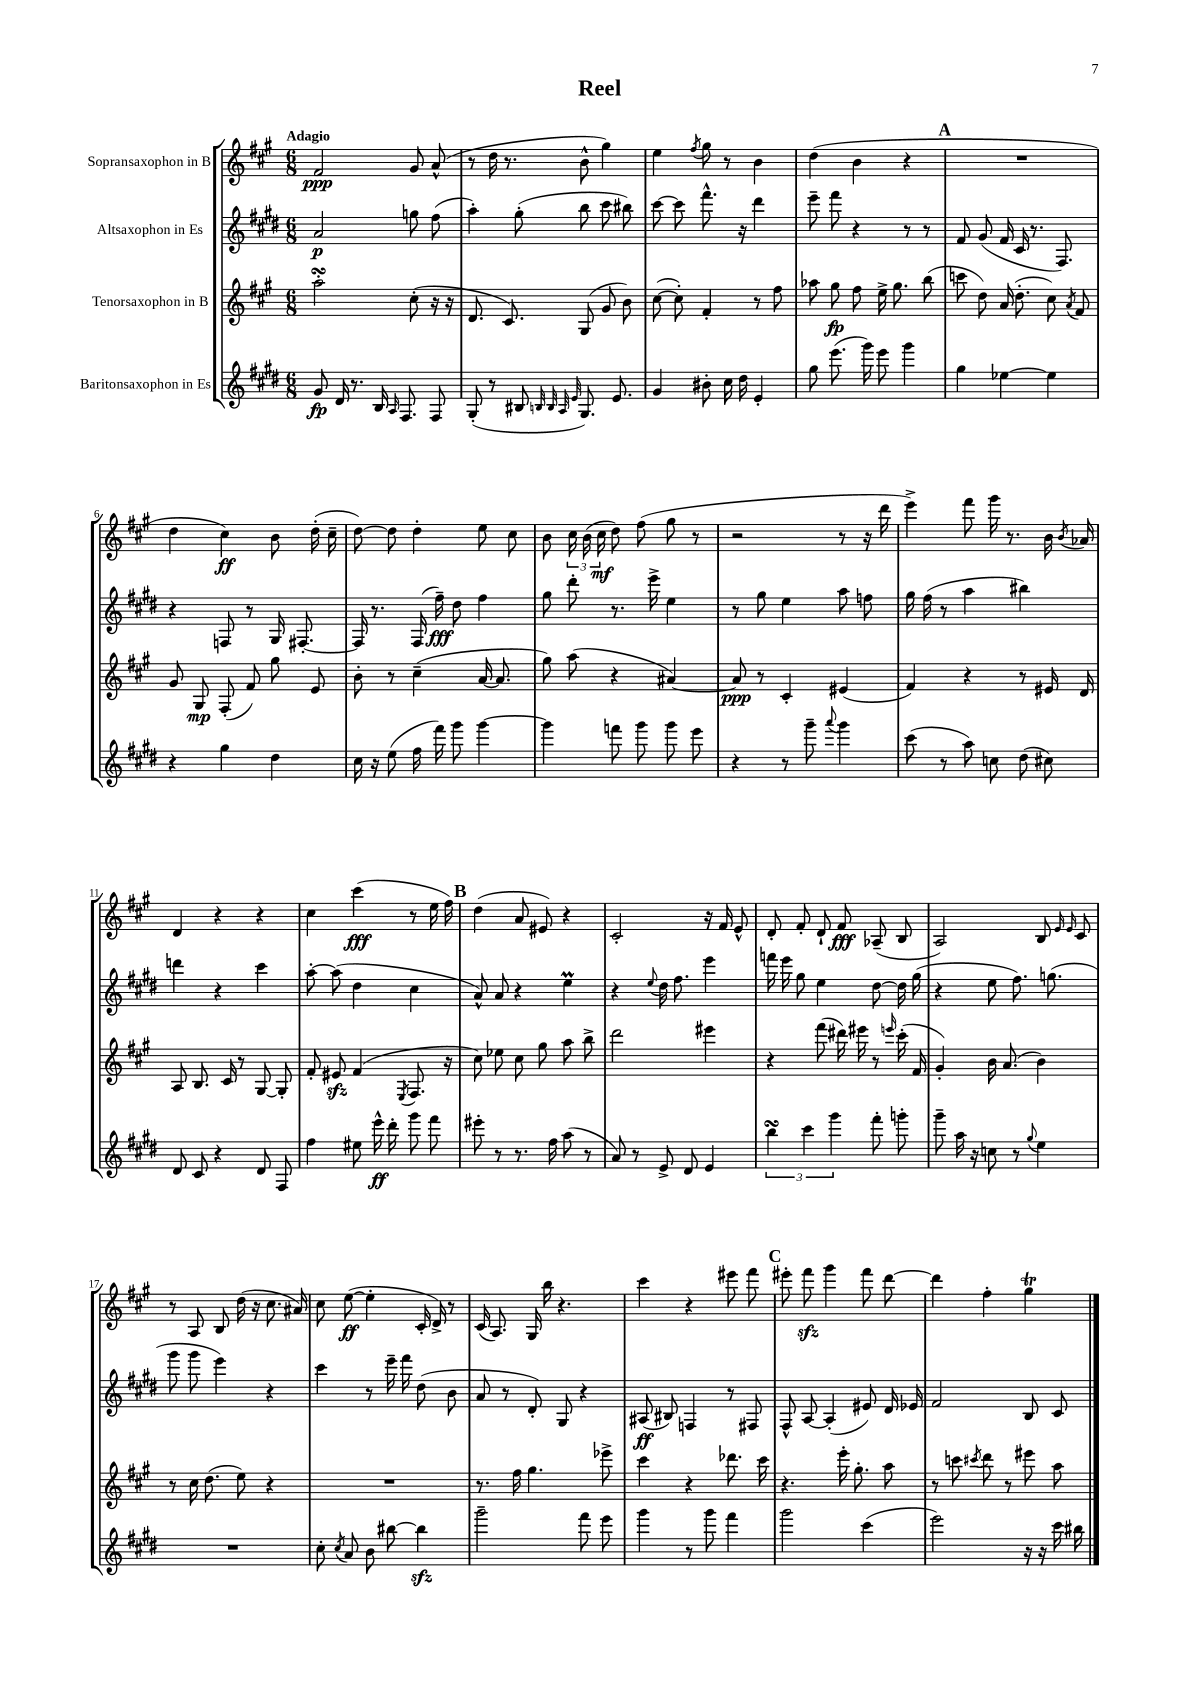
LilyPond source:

\header { title = "Reel" }
<<
\new StaffGroup <<
\new Staff = "s0" \with { instrumentName = "Sopransaxophon in B" } {
    \clef treble \key a \major \numericTimeSignature \time 6/8 \tempo "Adagio"
    \autoBeamOff fis'2\ppp gis'8 a'8-^( |
    r8 d''16 r8. b'8-^ gis''4) |
    e''4 \acciaccatura { fis''8 } gis''8 r8 b'4 |
    d''4( b'4 r4 |
    \mark \markup { \bold "A" } R2. |
    d''4 cis''4\ff) b'8 d''16-.( cis''16-- |
    d''8~) d''8 d''4-. e''8 cis''8 |
    b'8 \tuplet 3/2 { cis''16 b'16( cis''16\mf } d''8) fis''8( gis''8 r8 |
    r2 r8 r16 d'''16 |
    e'''4->) fis'''8 gis'''16 r8. b'16 \acciaccatura { b'8 } aes'16 |
    d'4 r4 r4 |
    cis''4 cis'''4\fff( r8 e''16 fis''16) |
    \mark \markup { \bold "B" } d''4( a'8 eis'8) r4 |
    cis'2-. r16 fis'16 e'8-^ |
    d'8-. fis'8-. d'8-! fis'8\fff aes8--( b8 |
    a2) b8 \grace { e'16 e'16 } cis'8 |
    r8 a8 b8 d''16( r16 cis''8. ais'16) |
    cis''8 e''8~\ff( e''4-. cis'16-. d'16->) r8 |
    cis'16( a8.) gis16 b''16 r4. |
    cis'''4 r4 eis'''8 fis'''8 |
    \mark \markup { \bold "C" } eis'''8-. fis'''8\sfz gis'''4 fis'''8 d'''8~ |
    d'''4 fis''4-. gis''4\trill \bar "|." |
}
\new Staff = "s1" \with { instrumentName = "Altsaxophon in Es" } {
    \clef treble \key e \major \numericTimeSignature \time 6/8
    \autoBeamOff a'2\p g''8 fis''8( |
    a''4-.) gis''8-.( b''8 cis'''8 bis''8) |
    cis'''8~ cis'''8 fis'''8.-^ r16 dis'''4 |
    e'''8-- fis'''8 r4 r8 r8 |
    \mark \markup { \bold "A" } fis'8 gis'8( fis'16 cis'16 r8. fis8.) |
    r4 f8 r8 gis16 fis8.~-. |
    fis16 r8. fis16( fis''16--\fff) dis''8 fis''4 |
    gis''8 dis'''8-. r8. e'''16-> e''4 |
    r8 gis''8 e''4 a''8 f''8 |
    gis''16 fis''16( r8 a''4 bis''4) |
    d'''4 r4 cis'''4 |
    a''8~-. a''8( dis''4 cis''4 |
    \mark \markup { \bold "B" } a'8-^) a'8 r4 e''4\prall |
    r4 \appoggiatura { e''8 } dis''16 fis''8. e'''4 |
    f'''16 e'''16 gis''8 e''4 dis''8~ dis''16 gis''16( |
    r4 e''8 fis''8.) g''8.( |
    gis'''8 gis'''8 e'''4) r4 |
    cis'''4 r8 e'''16-- fis'''16 dis''8( b'8 |
    a'8 r8 dis'8-.) gis8 r4 |
    ais8\ff( bis8) f4 r8 fis8 |
    \mark \markup { \bold "C" } fis8-^ a8~ a4-.( eis'8) dis'16 ees'16 |
    fis'2 b8 cis'8 \bar "|." |
}
\new Staff = "s2" \with { instrumentName = "Tenorsaxophon in B" } {
    \clef treble \key a \major \numericTimeSignature \time 6/8
    \autoBeamOff a''2-.\turn cis''8-.( r16 r16 |
    d'8. cis'8.) gis8( gis'8 b'8) |
    cis''8~( cis''8-.) fis'4-. r8 fis''8 |
    aes''8 gis''8\fp fis''8 e''16-> gis''8. b''8( |
    \mark \markup { \bold "A" } c'''8 d''8) a'16( d''8.-. cis''8) \acciaccatura { a'8 } fis'8 |
    gis'8 gis8\mp fis8-.( fis'8) gis''8 e'8 |
    b'8-. r8 cis''4--( a'16~ a'8. |
    gis''8) a''8( r4 ais'4~) |
    ais'8\ppp r8 cis'4-. eis'4( |
    fis'4) r4 r8 eis'16 d'16 |
    a8 b8. cis'16 r8 gis8~ gis8-. |
    fis'8-. eis'8\sfz fis'4( \acciaccatura { e8 } fis8. r16 |
    \mark \markup { \bold "B" } cis''8) ees''8 cis''8 gis''8 a''8 b''8-> |
    d'''2 eis'''4 |
    r4 fis'''8( dis'''16) eis'''16 r8 \grace { e'''16 } cis'''16-.( fis'16 |
    gis'4-.) b'16 a'8.( b'4) |
    r8 cis''16 d''8.( e''8) r4 |
    R2. |
    r8. fis''16 gis''4. ees'''8-> |
    cis'''4 r4 des'''8. cis'''16 |
    \mark \markup { \bold "C" } r4. e'''16-. gis''8.-. a''8 |
    r8 c'''8 \acciaccatura { cis'''8 } d'''8 r8 eis'''8 a''8 \bar "|." |
}
\new Staff = "s3" \with { instrumentName = "Baritonsaxophon in Es" } {
    \clef treble \key e \major \numericTimeSignature \time 6/8
    \autoBeamOff gis'8\fp dis'16 r8. b16 \grace { a16 } fis8. fis8 |
    gis8-.( r8 bis8 \grace { b32 b32 a32 e'32 } gis8.) e'8. |
    gis'4 bis'8-. cis''16 dis''16 e'4-. |
    gis''8 e'''8.( gis'''16) e'''8 gis'''4 |
    \mark \markup { \bold "A" } gis''4 ees''4~ ees''4 |
    r4 gis''4 dis''4 |
    cis''16 r16 e''8( fis''16 fis'''16) gis'''8 gis'''4~ |
    gis'''4 f'''8 gis'''8 gis'''8 e'''8 |
    r4 r8 gis'''8-- \appoggiatura { a'''8 } gis'''4 |
    cis'''8( r8 a''8) c''8 dis''8( cis''8) |
    dis'8 cis'8 r4 dis'8 fis8 |
    fis''4 eis''8 e'''16-^\ff dis'''16-. gis'''8 fis'''8 |
    \mark \markup { \bold "B" } eis'''8-. r8 r8. fis''16 a''8( r8 |
    a'8) r8 e'8-> dis'8 e'4 |
    \tuplet 3/2 { b''4\turn cis'''4 gis'''4 } fis'''8-. g'''8-. |
    gis'''8-- a''16 r16 c''8 r8 \appoggiatura { gis''8 } e''4 |
    R2. |
    cis''8-. \acciaccatura { cis''8 } a'8 b'8 bis''8~ bis''4\sfz |
    gis'''2-- fis'''8 e'''8 |
    gis'''4 r8 gis'''8 fis'''4 |
    \mark \markup { \bold "C" } gis'''2 cis'''4( |
    e'''2) r16 r16 cis'''16 bis''16 \bar "|." |
}
>>
>>
